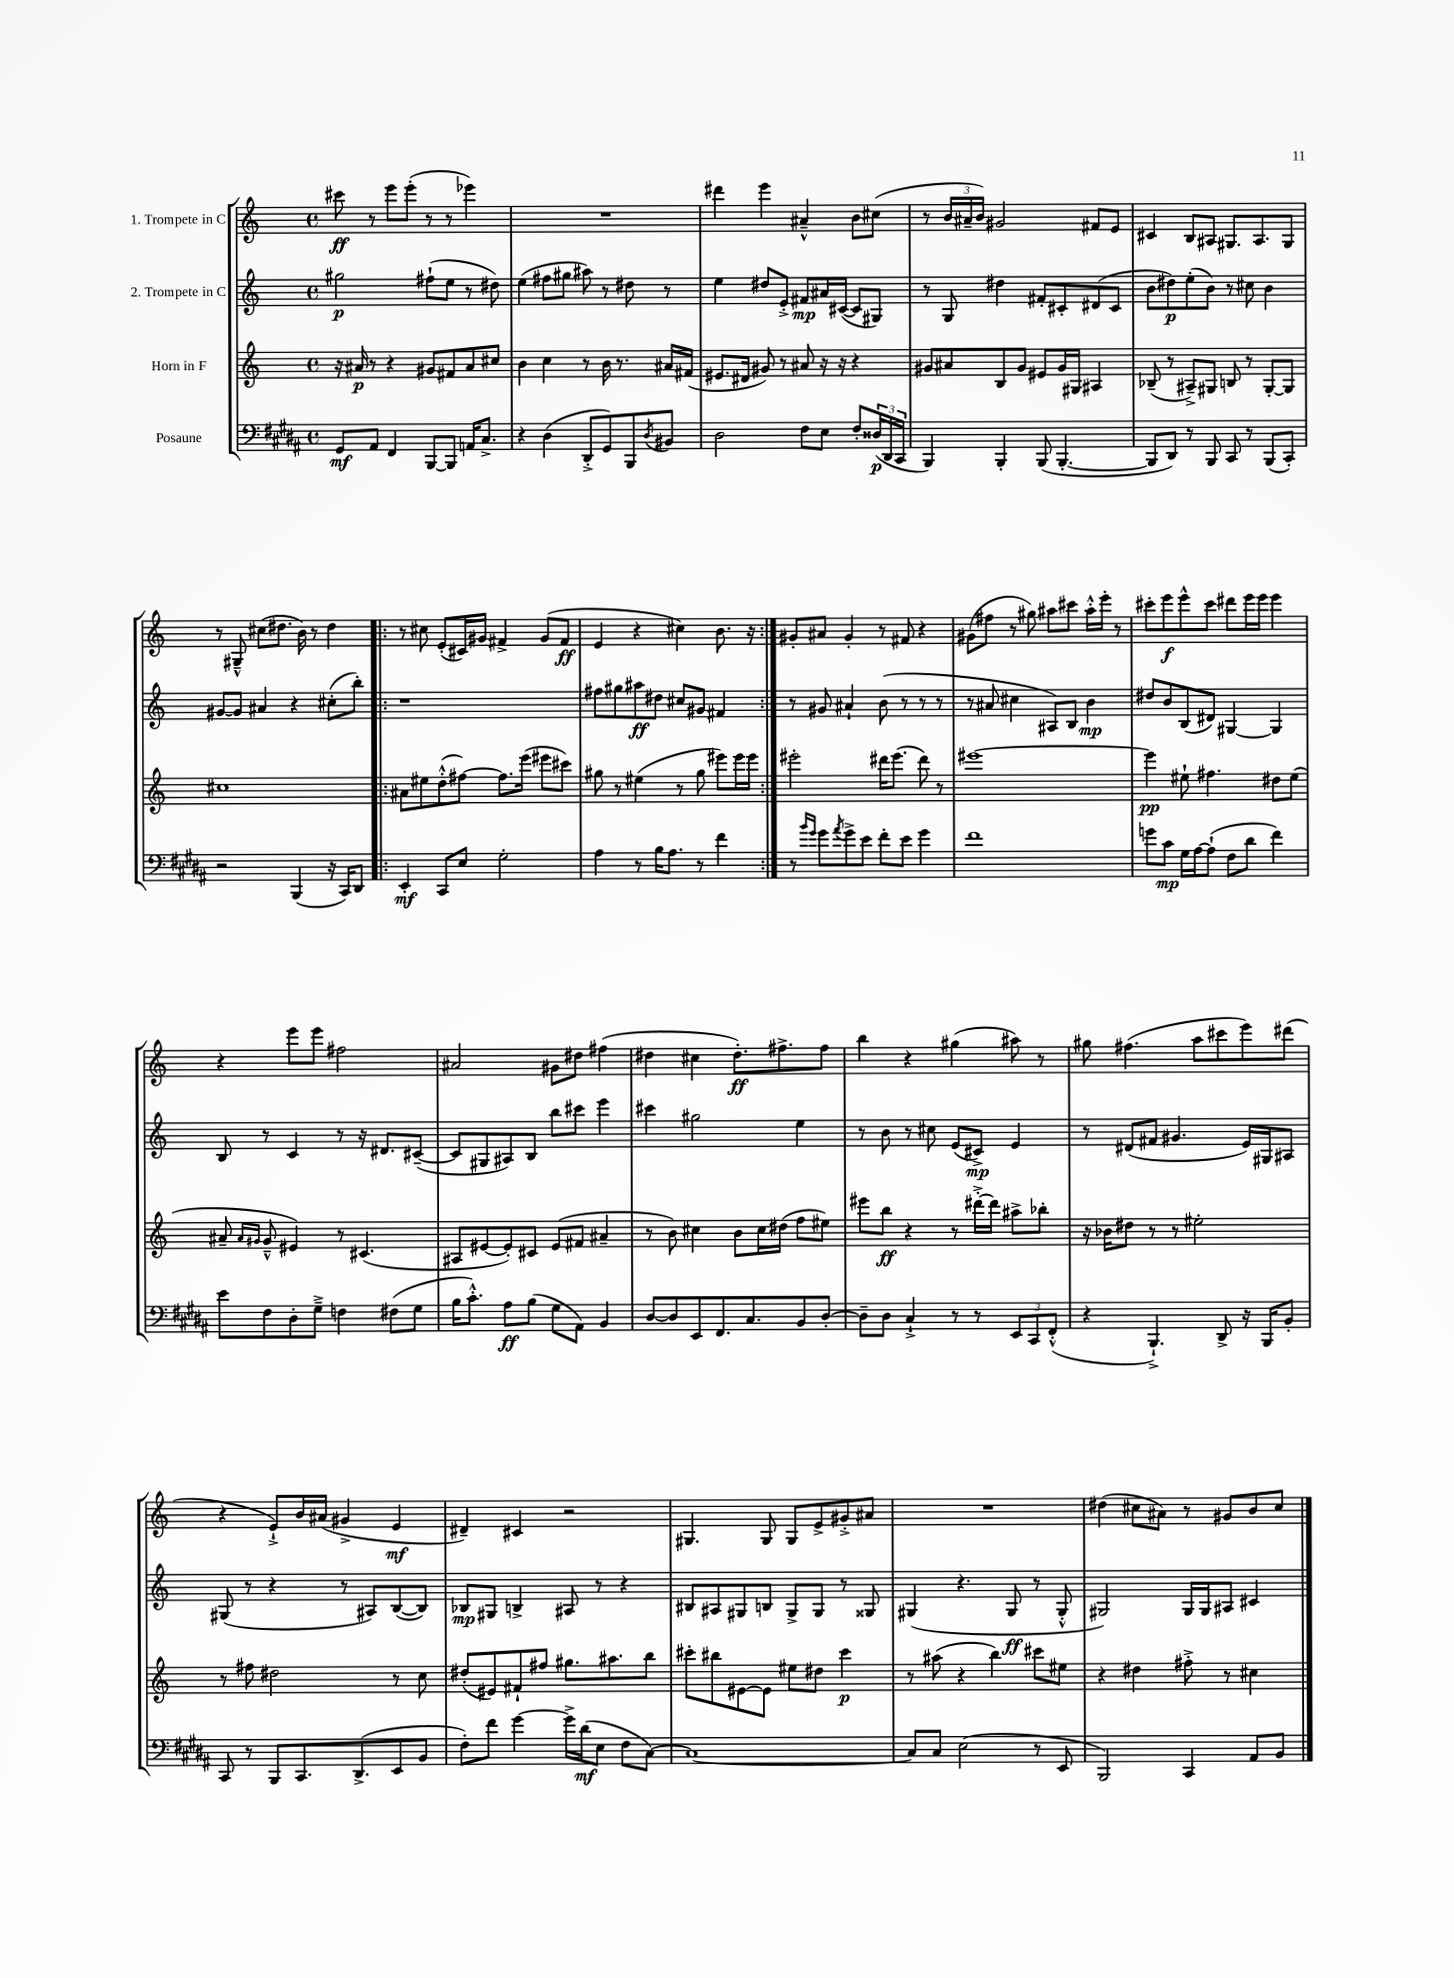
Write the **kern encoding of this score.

**kern	**dynam	**kern	**dynam	**kern	**dynam	**kern	**dynam
*part4	*part4	*part3	*part3	*part2	*part2	*part1	*part1
*staff4	*staff4	*staff3	*staff3	*staff2	*staff2	*staff1	*staff1
*I"Posaune	*	*I"Horn in F	*	*I"2. Trompete in C	*	*I"1. Trompete in C	*
*clefF4	*	*clefG2	*	*clefG2	*	*clefG2	*
*k[f#c#g#d#a#]	*	*k[]	*	*k[]	*	*k[]	*
*M4/4	*	*M4/4	*	*M4/4	*	*M4/4	*
*met(c)	*	*met(c)	*	*met(c)	*	*met(c)	*
=1	=1	=1	=1	=1	=1	=1	=1
8GG#/L	mf	16r	.	2gg#X\	p	8ccc#X\	ff
.	.	16a#X/	p	.	.	.	.
8AA#/J	.	8r	.	.	.	8r	.
4FF#/	.	4r	.	.	.	8eee\L	.
.	.	.	.	.	.	(8eee'\J	.
[8BBB/L	.	8g#X/L	.	(8ff#X`\L	.	8r	.
8BBB/J]	.	8f#X/	.	8ee\J	.	8r	.
16AAn/KL	.	8a#/	.	8r	.	4eee-X\)	.
8.C#^/J	.	.	.	.	.	.	.
.	.	8cc#X/J	.	8dd#X\)	.	.	.
=2	=2	=2	=2	=2	=2	=2	=2
4r	.	4b\	.	(4ee\	.	1r	.
(4D#\	.	4cc\	.	8ff#X\L	.	.	.
.	.	.	.	8gg#X\J	.	.	.
8DD#'^/L	.	8r	.	8aa#X\)	.	.	.
8GG#/)	.	16b\	.	8r	.	.	.
.	.	8.r	.	.	.	.	.
8BBB/	.	.	.	8dd#X\	.	.	.
8qD#/	.	.	.	.	.	.	.
8BB#X/J	.	16a#X/LL	.	8r	.	.	.
.	.	(16f#X/JJ	.	.	.	.	.
=3	=3	=3	=3	=3	=3	=3	=3
2D#\	.	8.e#X/L	.	4ee\	.	4ddd#X\	.
.	.	16d#X/Jk	.	.	.	.	.
.	.	8g#X/)	.	8dd#X/L	.	4eee\	.
.	.	8r	.	8e'^/J	.	.	.
8F#\L	.	8a#X/	.	8f#X/L	mp	4a#X~^^/	.
8E\J	.	16r	.	16a#X/L	.	.	.
.	.	16r	.	([16c#X/JJ	.	.	.
8F#'/L	.	4r	.	8c#/L]	.	8b\L	.
(24D##X/L	p	.	.	8G#X/J)	.	(8cc#X\J	.
24DD#/	.	.	.	.	.	.	.
24CC#/JJ	.	.	.	.	.	.	.
=4	=4	=4	=4	=4	=4	=4	=4
4BBB/)	.	8g#X/L	.	8r	.	8r	.
.	.	8a#X/	.	8G/	.	24b/LL	.
.	.	.	.	.	.	24a#X~/	.
.	.	.	.	.	.	24b/JJ)	.
4BBB'/	.	8B/	.	4dd#X\	.	2g#X/	.
.	.	8g#/J	.	.	.	.	.
(8BBB/	.	8e#X/L	.	8f#X'/L	.	.	.
[4.BBB'/	.	16g#/L	.	8c#X'/	.	.	.
.	.	16G#X/JJ	.	.	.	.	.
.	.	4A#X/	.	(8d#X/	.	8f#X/L	.
.	.	.	.	8c#/J	.	8e/J	.
=5	=5	=5	=5	=5	=5	=5	=5
8BBB/L]	.	(8B-X~/	.	8b\L	.	4c#X/	.
8DD#/J)	.	8r	.	8dd#X\)	p	.	.
8r	.	8A#X~^/L)	.	(8ee'\	.	8B/L	.
8BBB/	.	8G#X/J	.	8b\J)	.	8A#X/J	.
8CC#/	.	8Bn/	.	8r	.	8.G#X/L	.
8r	.	8r	.	8cc#X\	.	.	.
.	.	.	.	.	.	8.A#/	.
(8BBB/L	.	[8G#'/L	.	4b\	.	.	.
8CC#'/J)	.	8G#/J]	.	.	.	8G#/J	.
!!LO:LB:g=z
=6	=6	=6	=6	=6	=6	=6	=6
2r	.	1cc#X	.	[8g#X/L	.	8r	.
.	.	.	.	8g#/J]	.	8G#X~^^/	.
.	.	.	.	4a#X/	.	(8cc#X\L	.
.	.	.	.	.	.	8.dd#X\J	.
(4BBB/	.	.	.	4r	.	.	.
.	.	.	.	.	.	16b\)	.
.	.	.	.	.	.	8r	.
16r	.	.	.	(8cc#X'\L	.	4dd#\	.
16CC#/KL)	.	.	.	.	.	.	.
8DD#/J	.	.	.	8bb'\J)	.	.	.
=7!|:	=7!|:	=7!|:	=7!|:	=7!|:	=7!|:	=7!|:	=7!|:
4EE'/	mf	8a#X\L	.	1r	.	8r	.
.	.	8ee#X\	.	.	.	8cc#X\	.
8CC#/L	.	(8dd'^^\	.	.	.	(8e'/L	.
8E/J	.	[8ff#X\J)	.	.	.	16c#X/L)	.
.	.	.	.	.	.	16g#X/JJ	.
2G#'\	.	8.ff#\L]	.	.	.	4f#X^/	.
.	.	(16eee\Jk	.	.	.	.	.
.	.	8eee#X\L	.	.	.	(8g#/L	.
.	.	8ccc#X\J)	.	.	.	8f#/J	ff
=8	=8	=8	=8	=8	=8	=8	=8
4A#\	.	8gg#X\	.	8ff#X\L	.	4e/	.
.	.	8r	.	8gg#X\	.	.	.
8r	.	(4ee#X\	.	8aa#X\	ff	4r	.
16B\KL	.	.	.	8dd#X\J	.	.	.
8.A#\J	.	.	.	.	.	.	.
.	.	8r	.	8cc#X/L	.	4cc#X\)	.
8r	.	8gg#\	.	8g#X/J	.	.	.
4f#\	.	8eee#X\L)	.	4f#X/	.	8.b\	.
.	.	16eee#\L	.	.	.	.	.
.	.	16eee#\JJ	.	.	.	16r	.
=9:|!	=9:|!	=9:|!	=9:|!	=9:|!	=9:|!	=9:|!	=9:|!
8r	.	2eee#X'\	.	8r	.	8g#X'/L	.
16qqb/LL	.	.	.	.	.	.	.
16qqg#/JJ	.	.	.	.	.	.	.
8g#\L	.	.	.	8g#X/	.	8a#X/J	.
8qa#/	.	.	.	.	.	.	.
8g#^\	.	.	.	4a#X`/	.	4g#'/	.
8e\J	.	.	.	.	.	.	.
8f#'\L	.	16ddd#X\KL	.	(8b\	.	8r	.
.	.	(8.eee#\J	.	.	.	.	.
8e\J	.	.	.	8r	.	8f#X/	.
4g#\	.	8ddd#\)	.	8r	.	4r	.
.	.	8r	.	8r	.	.	.
=10	=10	=10	=10	=10	=10	=10	=10
1f#	.	[1eee#X	.	8r	.	(8g#X\L	.
.	.	.	.	8a#X/	.	8ff#X\J	.
.	.	.	.	4cc#X\	.	8r	.
.	.	.	.	.	.	8gg#X\)	.
.	.	.	.	8A#X/L)	.	8aa#X\L	.
.	.	.	.	8B/J	.	8ccc#X\J	.
.	.	.	.	4b\	mp	16aa#'^^\LL	.
.	.	.	.	.	.	16eee'\JJ	.
.	.	.	.	.	.	8r	.
=11	=11	=11	=11	=11	=11	=11	=11
8gn\L	.	4eee#\]	pp	8dd#X/L	.	8ccc#X'\L	.
8c#\J	mp	.	.	8b/	.	8eee\	f
16G#\LL	.	8ee#X`\	.	(8B/	.	8eee^^\	.
[16A#\J	.	.	.	.	.	.	.
(8A#`\J]	.	4.ff#X\	.	8d#X/J)	.	8ccc#\J	.
8F#\L	.	.	.	[4G#X/	.	8ddd#X\L	.
8d#\J	.	.	.	.	.	16eee\L	.
.	.	.	.	.	.	16eee\JJ	.
4f#\)	.	8dd#X\L	.	4G#/]	.	4eee\	.
.	.	(8ee#\J	.	.	.	.	.
!!LO:LB:g=z
=12	=12	=12	=12	=12	=12	=12	=12
8e\L	.	8a#X~/	.	8B/	.	4r	.
.	.	16qqa#/LL	.	.	.	.	.
.	.	16qqg#X/JJ	.	.	.	.	.
8F#\	.	8g#~^^/	.	8r	.	.	.
8D#'\	.	4e#X/)	.	4c/	.	8eee\L	.
8G#~^\J	.	.	.	.	.	8eee\J	.
4Fn\	.	8r	.	8r	.	2ff#X\	.
.	.	(4.c#X/	.	16r	.	.	.
.	.	.	.	8.d#X/L	.	.	.
(8F#X\L	.	.	.	.	.	.	.
8G#\J	.	.	.	([8c#X~/J	.	.	.
=13	=13	=13	=13	=13	=13	=13	=13
16B\KL	.	8A#X/L	.	8c#/L]	.	2a#X/	.
8.c#'^^\J)	.	.	.	.	.	.	.
.	.	[8e#X/	.	8G#X/	.	.	.
8A#\L	ff	8e#'/])	.	8A#X/)	.	.	.
(8B\J	.	8c#X/J	.	8B/J	.	.	.
8G#\L	.	(8e#/L	.	8bb\L	.	8g#X\L	.
8AA#\J)	.	8f#X/J	.	8ccc#X\J	.	8dd#X\J	.
4BB/	.	4a#X~/	.	4eee\	.	(4ff#X\	.
=14	=14	=14	=14	=14	=14	=14	=14
[8D#/L	.	8r	.	4ccc#X\	.	4dd#X\	.
8D#/]	.	8b\)	.	.	.	.	.
8EE/	.	4cc#X\	.	2gg#X\	.	4cc#X\	.
8.FF#/	.	.	.	.	.	.	.
.	.	8b\L	.	.	.	8.dd#'\L)	ff
8.C#/	.	.	.	.	.	.	.
.	.	16cc#\L	.	.	.	.	.
.	.	(16dd#X\JJ	.	.	.	8.ff#X^\	.
8BB/	.	8ff\L	.	4ee\	.	.	.
[8D#'/J	.	8ee#X\J)	.	.	.	8ff#\J	.
=15	=15	=15	=15	=15	=15	=15	=15
8D#~\L]	.	8eee#X\L	.	8r	.	4bb\	.
8D#\J	.	8bb\J	ff	8b\	.	.	.
4C#`^/	.	4r	.	8r	.	4r	.
.	.	.	.	8cc#X\	.	.	.
8r	.	8r	.	(8e/L	.	(4gg#X\	.
8r	.	[16ddd#X'^\LL	.	8c#X^/J)	mp	.	.
.	.	16ddd#\JJ]	.	.	.	.	.
12EE/L	.	8aa#X^\L	.	4e/	.	8aa#X\)	.
12CC#/	.	.	.	.	.	.	.
.	.	8bb-X'\J	.	.	.	8r	.
(12FF#'^^/J	.	.	.	.	.	.	.
=16	=16	=16	=16	=16	=16	=16	=16
4r	.	16r	.	8r	.	8gg#X\	.
.	.	16b-X\KL	.	.	.	.	.
.	.	8dd#X\J	.	(8d#X/L	.	(4.ff#X\	.
4.BBB`^/)	.	8r	.	8f#X/J	.	.	.
.	.	8r	.	4.g#X/	.	.	.
.	.	2ee#X'\	.	.	.	8aa\L	.
8DD#^/	.	.	.	.	.	8ccc#X\	.
16r	.	.	.	16e/LL)	.	8eee\)	.
16BBB/KL	.	.	.	16G#X/J	.	.	.
8BB'/J	.	.	.	8A#X/J	.	(8ddd#X\J	.
!!LO:LB:g=z
=17	=17	=17	=17	=17	=17	=17	=17
8CC#/	.	8r	.	(8G#X/	.	4r	.
8r	.	8ff#X\	.	8r	.	.	.
8BBB/L	.	2dd#X\	.	4r	.	8e`^/L)	.
8.CC#/	.	.	.	.	.	16b/L	.
.	.	.	.	.	.	(16a#X/JJ	.
.	.	.	.	8r	.	4g#X^/	.
(8.DD#^/	.	.	.	.	.	.	.
.	.	.	.	8A#X/L)	.	.	.
8EE/	.	8r	.	([8B/	.	4e/	mf
8BB/J	.	8cc\	.	8B/J])	.	.	.
=18	=18	=18	=18	=18	=18	=18	=18
8F#'\L)	.	(8dd#X'/L	.	8B-X/L	mp	4d#X~/)	.
8f#\J	.	8e#X/)	.	8G#X/J	.	.	.
[4g#\	.	8f#X`/	.	4Bn^/	.	4c#X/	.
.	.	8ff#X/J	.	.	.	.	.
16g#^\LL]	.	8.gg#X\L	.	8A#X/	.	2r	.
(16d#\J	mf	.	.	.	.	.	.
8E\J	.	.	.	8r	.	.	.
.	.	8.aa#X\	.	.	.	.	.
8F#\L	.	.	.	4r	.	.	.
[8C#\J)	.	8bb\J	.	.	.	.	.
=19	=19	=19	=19	=19	=19	=19	=19
1C#_	.	8ccc#X'\L	.	8B#X/L	.	4.G#X/	.
.	.	8bb#X\	.	8A#X/	.	.	.
.	.	[8e#X\	.	8G#X/	.	.	.
.	.	8e#\J]	.	8Bn/J	.	8G#/	.
.	.	8ee#X\L	.	8G#^/L	.	8G#/L	.
.	.	8dd#X\J	.	8G#/J	.	8e^/	.
.	.	4ccc#\	p	8r	.	8g#X'^/	.
.	.	.	.	8G##X/	.	8a#X/J	.
=20	=20	=20	=20	=20	=20	=20	=20
8C#/L]	.	8r	.	(4G#X/	.	1r	.
8C#/J	.	(8aa#X\	.	.	.	.	.
(2E\	.	4r	.	4.r	.	.	.
.	.	4bb\)	.	.	.	.	.
.	.	.	.	8G#/	ff	.	.
8r	.	8ccc#X\L	.	8r	.	.	.
8EE/	.	8ee#X\J	.	8G#'^^/	.	.	.
=21	=21	=21	=21	=21	=21	=21	=21
2BBB/)	.	4r	.	2G#X/)	.	(4dd#X\	.
.	.	4dd#X\	.	.	.	8cc#X\L	.
.	.	.	.	.	.	8a#X\J)	.
4CC#/	.	8ff#X'^\	.	16G#/LL	.	8r	.
.	.	.	.	16G#/J	.	.	.
.	.	8r	.	8A#X/J	.	8g#X/L	.
8AA#/L	.	4cc#X\	.	4c#X/	.	8b/	.
8BB/J	.	.	.	.	.	8cc#/J	.
==	==	==	==	==	==	==	==
*-	*-	*-	*-	*-	*-	*-	*-
